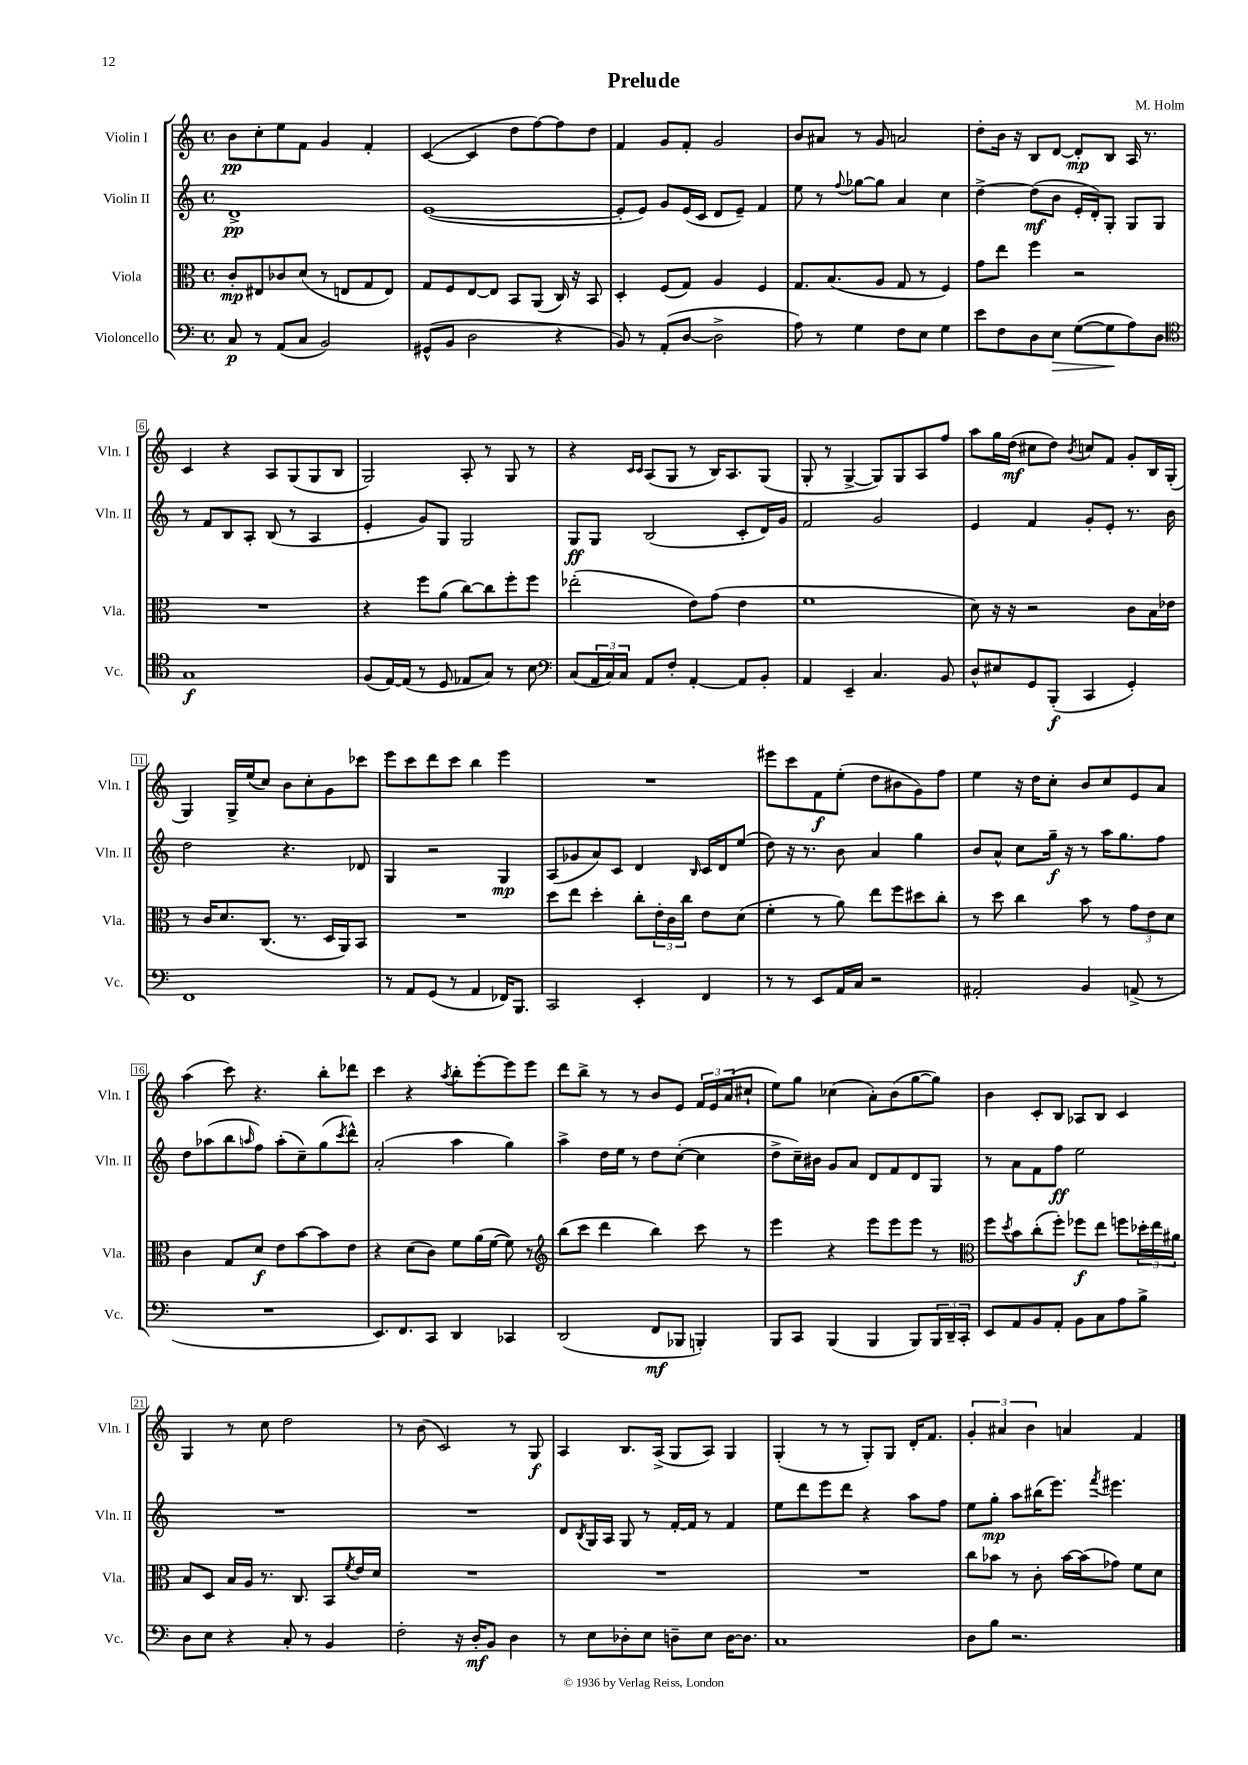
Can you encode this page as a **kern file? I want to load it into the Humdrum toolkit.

**kern	**kern	**kern	**kern
*staff4	*staff3	*staff2	*staff1
*clefF4	*clefC3	*clefG2	*clefG2
*k[]	*k[]	*k[]	*k[]
*M4/4	*M4/4	*M4/4	*M4/4
*met(c)	*met(c)	*met(c)	*met(c)
8C	8c'	1d^	8b
8r	8E#	.	8cc'
(8AA	8c-	.	8ee
8C	(8d	.	8f
2BB)	8r	.	4g
.	8E	.	.
.	8G	.	4f'
.	8E)	.	.
=	=	=	=
(8GG#^^	8G	([1e	([4c
8BB	8F	.	.
2D	[8E	.	4c]
.	8E]	.	.
.	8BB	.	8dd
.	(8AA	.	[8ff)
4r	16C)	.	8ff]
.	16r	.	.
.	8BB	.	8dd
=	=	=	=
8BB)	4D'	8e']	4f
8r	.	8e)	.
(8AA'	(8F	8g	8g
[8D	8G)	(16e	8f'
.	.	16c	.
2D^]	4A	8d	2g
.	.	8e~)	.
.	4F	4f	.
=	=	=	=
8A)	8.G	8ee	8b
8r	.	8r	8a#
.	(8.B	.	.
.	.	8qqff	.
4G	.	[8gg-	8r
.	8A	8gg-]	8g
8F	8G	4a	2a
8E	8r	.	.
4G	4F)	4cc	.
=	=	=	=
8e	8g	[4dd^	8dd'
8F	8ee	.	16b
.	.	.	16r
8D	4ff	(8dd]	8B
8E	.	8b	[8d
([8G	2r	16e'	8d']
.	.	16d')	.
8G]	.	8G'	8B
8A)	.	8G	16A
.	.	.	8.r
8D	.	8G	.
=	=	=	=
*clefC4	*	*	*
1G	1r	8r	4c
.	.	8f	.
.	.	8B	4r
.	.	8A'	.
.	.	(8B	8A
.	.	8r	(8G
.	.	4A	8G
.	.	.	8B
=	=	=	=
(8F	4r	4e'	2G)
[16E)	.	.	.
(16E]	.	.	.
8r	8ff	8g)	.
8D	(8a	8G	.
8E-	[8cc)	2G	8A'
8G)	8cc]	.	8r
8r	8ff'	.	8G
8B	8ff	.	8r
=	=	=	=
*clefF4	*	*	*
(8C	(2ee-'	8G	4r
24AA	.	8G	.
24C)	.	.	.
24C	.	.	.
.	.	.	16qqc
.	.	.	16qqc
8AA	.	(2B	(8A
8F'	.	.	8G
[4AA'	8e)	.	8r
.	(8g	.	16B)
.	.	.	8.A
8AA]	4e	8c'	.
8BB'	.	16d)	(8G
.	.	16g	.
=	=	=	=
4AA	1f	2f	8G'
.	.	.	8r
4EE~	.	.	[4G^
4.C	.	2g	8G])
.	.	.	8G
.	.	.	8A
8BB	.	.	8ff
=	=	=	=
8D^^	8d)	4e	8aa
8E#	16r	.	16gg
.	16r	.	(16dd
8GG	2r	4f	8cc#
(8BBB'	.	.	8dd)
.	.	.	8qb
4CC	.	8g'	8cc
.	.	8e'	8f
4GG')	8c	8.r	8g'
.	16B	.	16B
.	16e-	16b	(16G'
=	=	=	=
1FF	8r	2dd	4G)
.	16c	.	.
.	8.d	.	.
.	.	.	16G^
.	.	.	(16ee
.	(8.C	.	8cc)
.	.	4.r	8b
.	8.r	.	.
.	.	.	8cc'
.	16D	.	8g
.	16AA)	.	.
.	8BB	8d-	8ccc-
=	=	=	=
8r	1r	4G	8eee
8AA	.	.	8ccc
(8GG	.	2r	8ddd
8r	.	.	8ccc
4AA	.	.	4bb
16FF-)	.	4G	4eee
8.BBB	.	.	.
=	=	=	=
2CC	8dd	(8A	1r
.	8ee	8g-	.
.	4dd'	8a)	.
.	.	8c	.
4EE'	8cc'	4d	.
.	24e'	.	.
.	24c	.	.
.	24cc	.	.
.	.	16qqB	.
4FF	8e	16c	.
.	.	16d	.
.	(8d	(8ee	.
=	=	=	=
8r	4f'	8dd)	8eee#
8r	.	16r	8ccc
.	.	8.r	.
8EE	8r	.	8f
16AA	8a)	8b	(8ee'
16C	.	.	.
2r	8ee	4a	8dd
.	8ff	.	8b#
.	8dd#	4gg	8g)
.	8cc'	.	8ff
=	=	=	=
2AA#'	8r	8b	4ee
.	8dd	8a^^	.
.	4cc	8cc	16r
.	.	.	16dd
.	.	16gg~	8cc'
.	.	16r	.
4BB	8b	8r	8b
.	8r	16aa	8cc
.	.	8.gg	.
(8AA^	12g	.	8e
.	12e	.	.
8r	.	8ff	8a
.	12d	.	.
=	=	=	=
1r	4c	8dd	(4aa
.	.	(8aa-	.
.	8G	8bb	8ccc)
.	.	16qqaa	.
.	8d	8ff)	4.r
.	8e	(8aa'	.
.	[8b	8cc~)	.
.	8b]	(8gg	8bb'
.	.	8qccc	.
.	8e	8ddd^^)	8ddd-
=	=	=	=
8.EE)	4r	(2a'	4ccc
8.FF	.	.	.
.	(8d	.	4r
8CC	8c)	.	.
.	.	.	8qaa
4DD	8f	4aa	8bb'
.	(16a	.	[8eee'
.	[16f	.	.
4CC-	8f])	4gg)	8eee]
.	8r	.	8eee
=	=	=	=
*	*clefG2	*	*
(2DD	(8bb	4aa^	8ddd
.	8ccc	.	8bb^
.	4ddd	16dd	8r
.	.	16ee	.
.	.	8r	8r
8FF	4bb)	8dd	8b
8BBB-	.	([8cc'	8e
4BBB')	8ccc	4cc]	24f
.	.	.	24e
.	.	.	(24a
.	8r	.	8cc#`
=	=	=	=
8BBB	4eee	8dd^	8ee)
8CC	.	16cc~)	8gg
.	.	16b#	.
(4BBB	4r	8g	(4cc-
.	.	8a	.
4BBB	8eee	8d	8a')
.	8eee	8f	(8b
8BBB)	8eee	8d	[8gg
24BBB	8r	8G	8gg])
24DD~	.	.	.
24CC'	.	.	.
=	=	=	=
*	*clefC3	*	*
8EE	8ff	8r	4b
.	8qdd	.	.
8AA	8b	8a	.
8BB	(8cc'	8f	8c'
8AA'	8ff')	8ff	8B
8BB	8ff-	2ee	8A-
8C	8ee	.	8B
8A	8ff	.	4c
8B^	24dd-'	.	.
.	24ee	.	.
.	24a#	.	.
=	=	=	=
8D	8B	1r	4G
8E	8D	.	.
4r	16B	.	8r
.	16A	.	.
.	8.r	.	8cc
8C'	.	.	2dd
.	8.C	.	.
8r	.	.	.
4BB	8BB	.	.
.	8qf	.	.
.	16e	.	.
.	16d	.	.
=	=	=	=
2F'	1r	1r	8r
.	.	.	(8b
.	.	.	2c)
16r	.	.	.
16D'	.	.	.
8BB	.	.	.
4D	.	.	8r
.	.	.	8G
=	=	=	=
8r	1r	8d	4A
.	.	8qB	.
8E	.	16G	.
.	.	16A	.
8D-'	.	8G	8.B
8E	.	8r	.
.	.	.	(16A^
8D~	.	[16f'	8G
.	.	16f]	.
8E	.	8r	8A)
[16D	.	4f	4G
8.D]	.	.	.
=	=	=	=
1C	1r	8ee	(4G'
.	.	8ddd	.
.	.	8eee	8r
.	.	8ddd	8r
.	.	4r	8G')
.	.	.	8G
.	.	8aa	16d'
.	.	.	8.f
.	.	8ff	.
=	=	=	=
8D	8cc	8ee	6g'
8B	8b-	8gg'	.
.	.	.	6a#
2.r	8r	8aa	.
.	.	.	6b
.	8c'	(16bb#	.
.	.	8.eee)	.
.	[16b-	.	4a
.	(16b-]	.	.
.	.	8qfff	.
.	8g-)	4.eee#	.
.	8f	.	4f
.	8d	.	.
==	==	==	==
*-	*-	*-	*-
